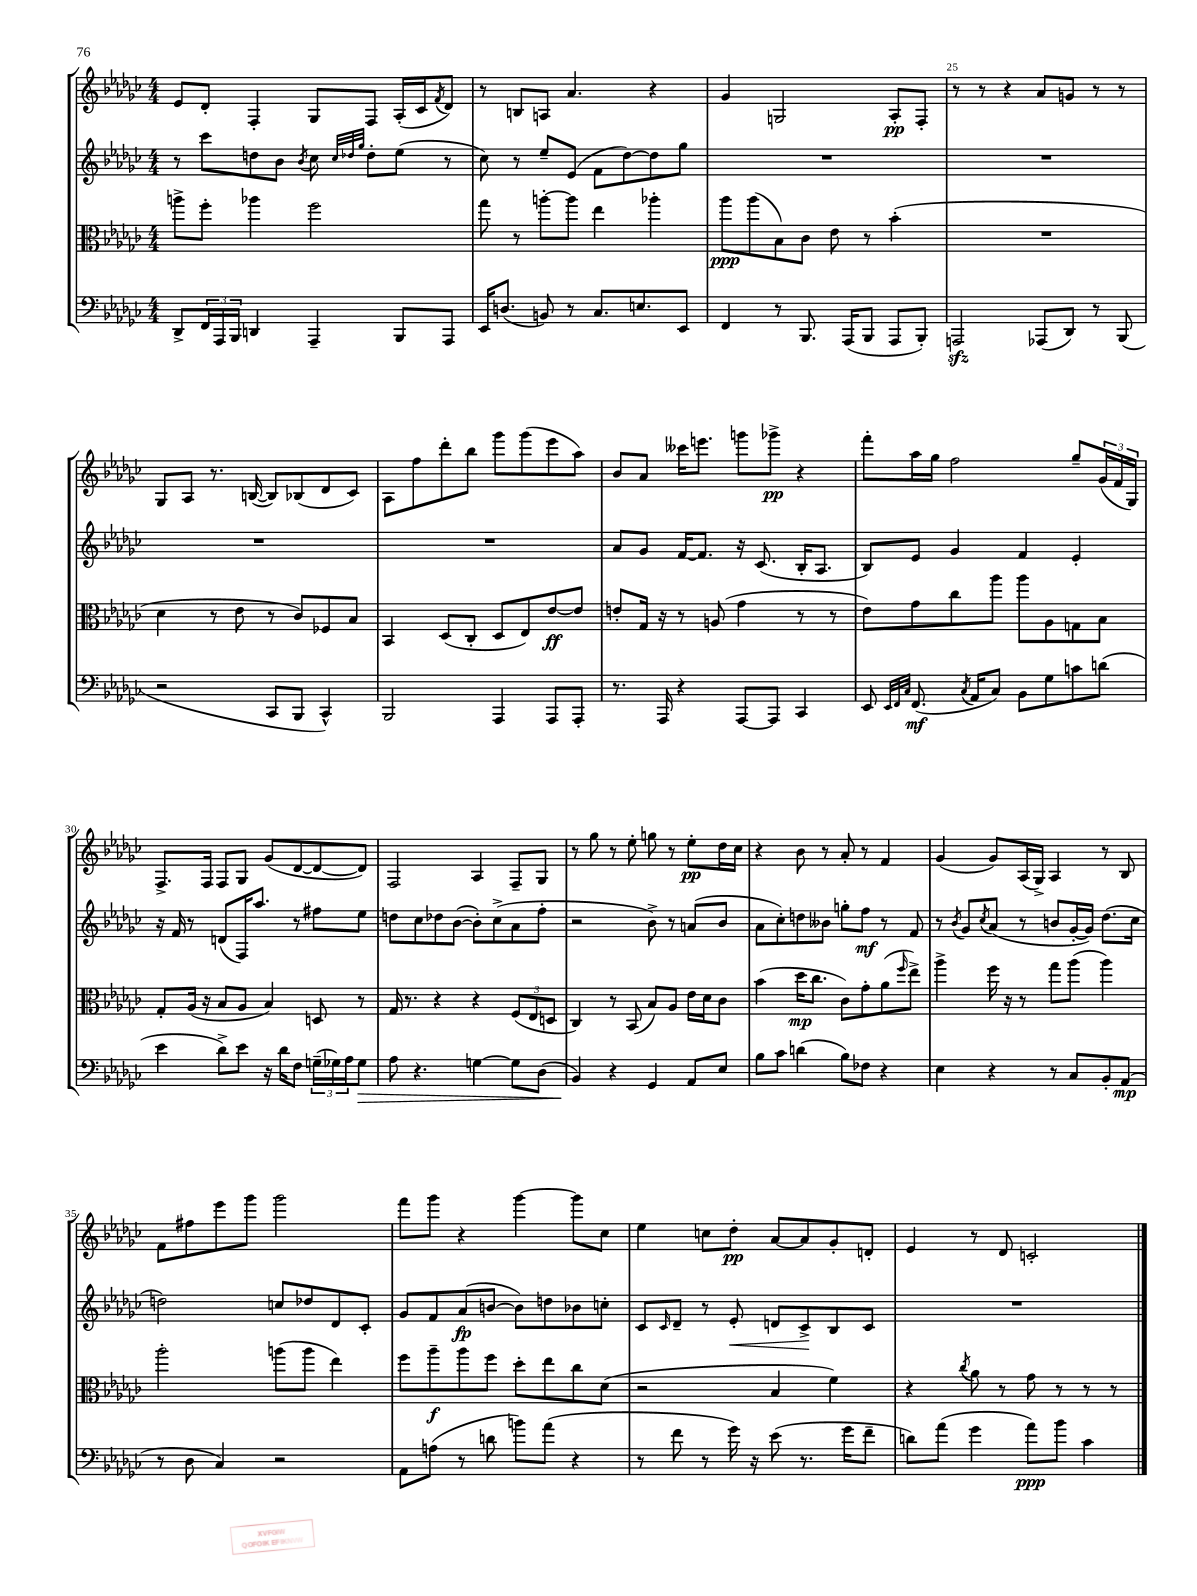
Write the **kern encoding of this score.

**kern	**kern	**kern	**kern
*staff4	*staff3	*staff2	*staff1
*clefF4	*clefC3	*clefG2	*clefG2
*k[b-e-a-d-g-c-]	*k[b-e-a-d-g-c-]	*k[b-e-a-d-g-c-]	*k[b-e-a-d-g-c-]
*M4/4	*M4/4	*M4/4	*M4/4
8DD-^	8aa^	8r	8e-
24FF	8ff'	8ccc-	8d-'
24AAA-	.	.	.
24BBB-	.	.	.
4DD	4aa-	8dd	4F'
.	.	8b-	.
.	.	8qb-	.
4AAA-~	2ff	8cc-	8G-
.	.	32qqcc-	.
.	.	32qqdd-	.
.	.	32qqgg-	.
.	.	8dd-'	8F
8BBB-	.	(8ee-	(16A-'
.	.	.	16c-
.	.	.	8qf
8AAA-	.	8r	8d-)
=	=	=	=
16EE-	8gg-	8cc-)	8r
(8.D	.	.	.
.	8r	8r	8B
8BB)	[8aa'	8ee-~	8A
8r	8aa]	(8e-	4.a-
8.C-	4ee-	8f	.
.	.	[8dd-)	.
8.E	.	.	.
.	4aa-'	8dd-]	4r
8EE-	.	8gg-	.
=	=	=	=
4FF	8aa-	1r	4g-
.	(8aa-	.	.
8r	8B-)	.	2G
8.BBB-	8c-	.	.
.	8e-	.	.
(16AAA-	.	.	.
8BBB-	8r	.	.
8AAA-	(4b-'	.	8A-'
8BBB-')	.	.	8F'
=	=	=	=
2AAA	1r	1r	8r
.	.	.	8r
.	.	.	4r
(8AAA-	.	.	8a-
8DD-)	.	.	8g
8r	.	.	8r
(8BBB-	.	.	8r
=	=	=	=
2r	4d-	1r	8G-
.	.	.	8A-
.	8r	.	8.r
.	8e-	.	.
.	.	.	([16B
8CC-	8r	.	8B])
8BBB-	8c-)	.	(8B-
4CC-^^)	8F-	.	8d-
.	8B-	.	8c-)
=	=	=	=
2BBB-	4BB-	1r	8A-
.	.	.	8ff
.	(8D-	.	8ddd-'
.	8C-'	.	8bb-
4AAA-	8D-	.	8ggg-
.	8E-)	.	(8ggg-
8AAA-	[8e-	.	8eee-
8AAA-'	8e-]	.	8aa-)
=	=	=	=
8.r	8e'	8a-	8b-
.	16G-	8g-	8a-
16AAA-	16r	.	.
4r	8r	[16f	16ccc--
.	.	8.f]	8.eee
.	(8A	.	.
[8AAA-	4g-	16r	8ggg
.	.	(8.c-	.
8AAA-]	.	.	8ggg-^
4CC-	8r	16B-'	4r
.	.	8.A-	.
.	8r	.	.
=	=	=	=
8EE-	8e-)	8B-)	8fff'
32qqEE-	.	.	.
32qqFF	.	.	.
32qqC-	.	.	.
(8.FF	8g-	8e-	16aa-
.	.	.	16gg-
.	8cc-	4g-	2ff
8qC-	.	.	.
16AA-	.	.	.
8C-)	8aa-	.	.
8BB-	8aa-	4f	.
8G-	8A-	.	.
8c	8G	4e-'	8gg-~
(8d	8B-	.	(24g-
.	.	.	24f
.	.	.	24G-)
=	=	=	=
4e-	8G-'	16r	8.F^
.	.	16f	.
.	(16A-	8r	.
.	16r	.	16F
8d-^)	8B-	(8d	8F
8e-	8A-	16F)	8G-
.	.	8.aa-	.
16r	4B-)	.	(8g-
16d-	.	.	.
8F	.	8r	[8d-
(24G~	8D	8ff#	8d-_
24G-)	.	.	.
24A-	.	.	.
8G-	8r	8ee-	8d-])
=	=	=	=
8A-	16G-	8dd	2F
.	8.r	.	.
4.r	.	8cc-	.
.	4r	8dd-	.
.	.	([8b-	.
[4G	4r	8b-'])	4A-
.	.	(8cc-^	.
8G]	(12F	8a-	8F~
.	12E-	.	.
(8D-	.	8ff'	8G-
.	12D	.	.
=	=	=	=
4BB-)	4C-)	2r	8r
.	.	.	8gg-
4r	8r	.	8r
.	(8BB-	.	8ee-'
4GG-	8B-)	8b-^)	8gg
.	8A-	8r	8r
8AA-	16e-	(8a	8ee-'
.	16d-	.	.
8E-	8c-	8b-	16dd-
.	.	.	16cc-
=	=	=	=
8B-	(4b-	8a-	4r
8c-	.	8cc-')	.
(4d	16dd-	8dd	8b-
.	8.cc-	.	.
.	.	8b--	8r
8B-)	8c-)	8gg'	8a-'
8F-	8g-'	8ff	8r
4r	(8a-	8r	4f
.	16qqff	.	.
.	8ee-^)	8f	.
=	=	=	=
4E-	4aa-^	8r	(4g-
.	.	8qb-	.
.	.	8g-	.
.	.	8qcc-	.
4r	16ff	(8a-	8g-)
.	16r	.	.
.	8r	8r	(16A-
.	.	.	16G-^)
8r	8gg-	8b	4A-
8C-	(8aa-	[16g-'	.
.	.	16g-])	.
8BB-'	4aa-)	(8.dd-	8r
(8AA-	.	.	8B-
.	.	16cc-	.
=	=	=	=
8r	2aa-'	2dd)	8f
8D-	.	.	8ff#
4C-)	.	.	8eee-
.	.	.	8ggg-
2r	(8aa	8cc	2ggg-
.	8aa	8dd-	.
.	4ee-)	8d-	.
.	.	8c-'	.
=	=	=	=
8AA-	8ff	8g-	8fff
(8A	8aa-~	8f	8ggg-
8r	8aa-	(8a-	4r
8d	8ff	[8b	.
8b)	8dd-'	8b])	[4ggg-
(8a-	8ee-	8dd	.
4r	8cc-	8b-	8ggg-]
.	(8d-	8cc'	8cc-
=	=	=	=
8r	2r	8c-	4ee-
.	.	16qqc-	.
8f	.	8d-~	.
8r	.	8r	8cc
16g-)	.	8e-'	8dd-'
16r	.	.	.
(8e-	4B-	8d	[8a-
8.r	.	8c-^	8a-]
.	4f)	8B-	8g-'
16g-	.	.	.
8f~	.	8c-	8d'
=	=	=	=
8d)	4r	1r	4e-
(8a-	.	.	.
.	8qcc-	.	.
4g-	8a-	.	8r
.	8r	.	8d-
8a-)	8g-	.	2c'
8b-	8r	.	.
4c-	8r	.	.
.	8r	.	.
==	==	==	==
*-	*-	*-	*-
